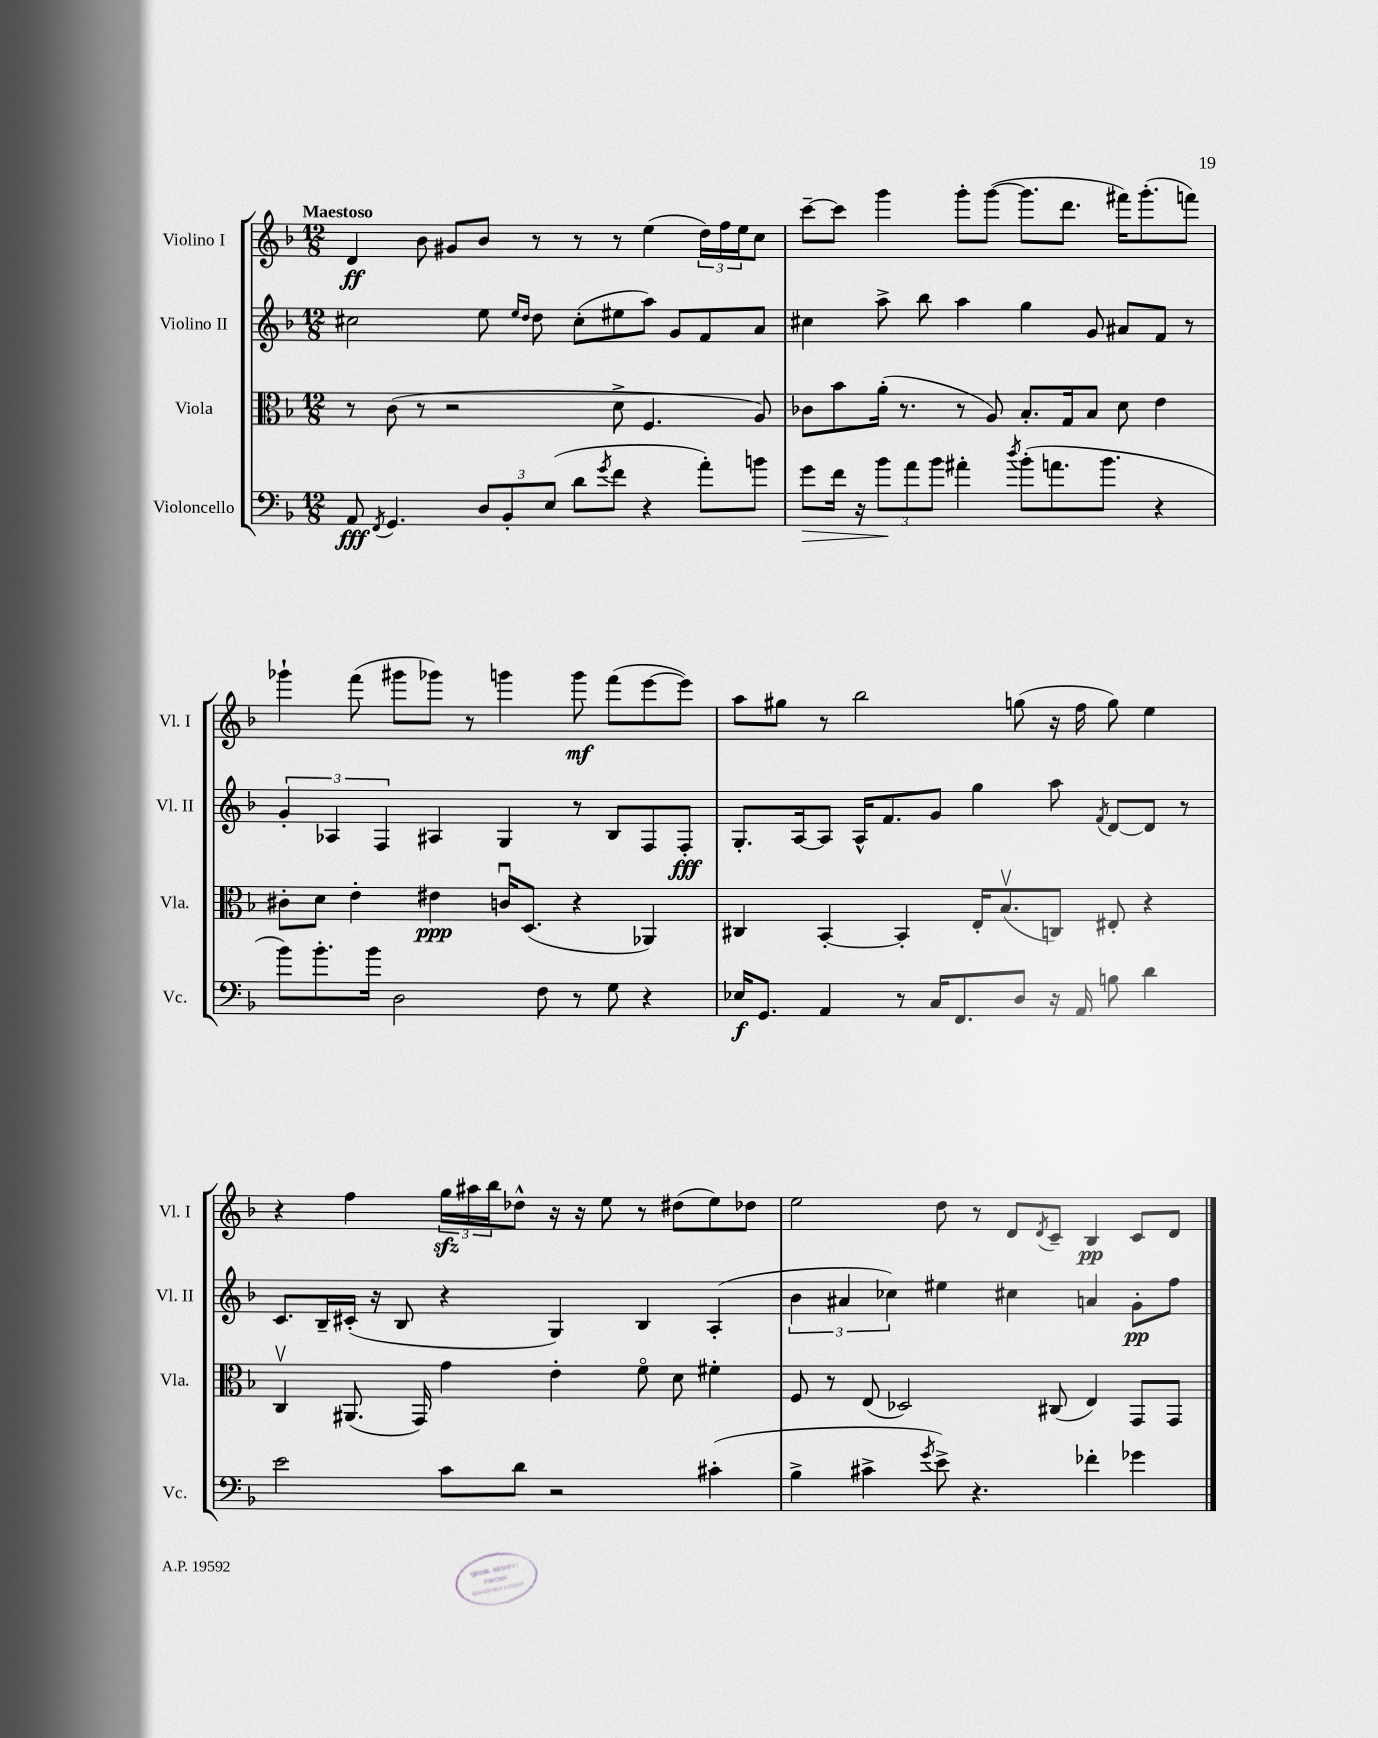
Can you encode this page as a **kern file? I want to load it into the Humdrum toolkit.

**kern	**dynam	**kern	**dynam	**kern	**dynam	**kern	**dynam
*part4	*part4	*part3	*part3	*part2	*part2	*part1	*part1
*staff4	*staff4	*staff3	*staff3	*staff2	*staff2	*staff1	*staff1
*I"Violoncello	*	*I"Viola	*	*I"Violino II	*	*I"Violino I	*
*I'Vc.	*	*I'Vla.	*	*I'Vl. II	*	*I'Vl. I	*
*clefF4	*	*clefC3	*	*clefG2	*	*clefG2	*
*k[b-]	*	*k[b-]	*	*k[b-]	*	*k[b-]	*
*M12/8	*	*M12/8	*	*M12/8	*	*M12/8	*
=1	=1	=1	=1	=1	=1	=1	=1
!	!	!	!	!	!	!LO:TX:a:B:t=Maestoso	!
8AA/	fff	8r	.	2cc#X\	.	4d/	ff
8qFF/	.	.	.	.	.	.	.
4.GG/	.	(8c\	.	.	.	.	.
.	.	8r	.	.	.	8b-\	.
.	.	2r	.	.	.	8g#X/L	.
12D/L	.	.	.	8ee\	.	8b-/J	.
12BB-'/	.	.	.	.	.	.	.
.	.	.	.	16qqee/LL	.	.	.
.	.	.	.	16qqdd/JJ	.	.	.
.	.	.	.	8dd\	.	8r	.
(12E/J	.	.	.	.	.	.	.
8d\L	.	.	.	(8cc#'\L	.	8r	.
8qg/	.	.	.	.	.	.	.
8f\J	.	8d^\	.	8ee#X\	.	8r	.
4r	.	4.F/	.	8aa\J)	.	(4ee\	.
.	.	.	.	8g/L	.	.	.
8a'\L)	.	.	.	8f/	.	24dd\LL)	.
.	.	.	.	.	.	24ff\	.
.	.	.	.	.	.	24ee\J	.
8bn\J	.	8A/)	.	8a/J	.	8cc\J	.
=2	=2	=2	=2	=2	=2	=2	=2
!	!LO:HP:b	!	!	!	!	!	!
8g\L	>	8c-X\L	.	4cc#X\	.	[8ccc~\L	.
16f\Jk	.	8b-\	.	.	.	8ccc\J]	.
16r	.	.	.	.	.	.	.
12b-\L	.	(16a'\Jk	.	8aa^\	.	4ggg\	.
.	.	8.r	.	.	.	.	.
12a\	]	.	.	.	.	.	.
.	.	.	.	8bb-\	.	.	.
12b-\J	.	.	.	.	.	.	.
4a#X'\	.	8r	.	4aa\	.	8ggg'\L	.
.	.	8A/)	.	.	.	([8ggg\J	.
8qdd/	.	.	.	.	.	.	.
(8b-'\L	.	8.B-'/L	.	4gg\	.	8.ggg\L]	.
8.an\	.	.	.	.	.	.	.
.	.	16G/k	.	.	.	8.ddd\J	.
.	.	8B-/J	.	8g/	.	.	.
8.b-\J	.	.	.	.	.	.	.
.	.	8d\	.	8a#X/L	.	16fff#X\KL)	.
.	.	.	.	.	.	(8.ggg'\	.
4r	.	4e\	.	8f/J	.	.	.
.	.	.	.	8r	.	8fffn\J)	.
!!LO:LB:g=z
=3	=3	=3	=3	=3	=3	=3	=3
8b-\L)	.	8c#X'\L	.	6g'/	.	4ggg-X`\	.
8.b-'\	.	8d\J	.	.	.	.	.
.	.	.	.	6A-X/	.	.	.
.	.	4e'\	.	.	.	(8fff\	.
16b-\Jk	.	.	.	.	.	.	.
.	.	.	.	6F/	.	.	.
2D\	.	.	.	.	.	8ggg#X\L	.
.	.	4e#X\	ppp	4A#X/	.	8ggg-X\J)	.
.	.	.	.	.	.	8r	.
.	.	16cnu/KL	.	4G/	.	4gggn\	.
.	.	(8.D/J	.	.	.	.	.
8F\	.	.	.	.	.	.	.
8r	.	4r	.	8r	.	8ggg\	mf
8G\	.	.	.	8B-/L	.	(8fff\L	.
4r	.	4AA-X/)	.	8F/	.	[8eee\	.
.	.	.	.	8F'/J	fff	8eee\J])	.
=4	=4	=4	=4	=4	=4	=4	=4
16E-X/KL	f	4C#X/	.	8.G'/L	.	8aa\L	.
8.GG/J	.	.	.	.	.	.	.
.	.	.	.	.	.	8gg#X\J	.
.	.	.	.	[16A/k	.	.	.
4AA/	.	[4BB-'/	.	8A/J]	.	8r	.
.	.	.	.	16A^^/KL	.	2bb-\	.
.	.	.	.	8.f/	.	.	.
8r	.	4BB-'/]	.	.	.	.	.
16C/KL	.	.	.	8g/J	.	.	.
8.FF/	.	.	.	.	.	.	.
.	.	16E'/KL	.	4gg\	.	.	.
.	.	(8.B-v/	.	.	.	.	.
8D/J	.	.	.	.	.	(8ggn\	.
16r	.	8Cn/J)	.	8aa\	.	16r	.
16AA/	.	.	.	.	.	16ff\	.
.	.	.	.	8qf/	.	.	.
8Bn\	.	8E#X'/	.	[8d/L	.	8gg\)	.
4d\	.	4r	.	8d/J]	.	4ee\	.
.	.	.	.	8r	.	.	.
!!LO:LB:g=z
=5	=5	=5	=5	=5	=5	=5	=5
2e\	.	4Cv/	.	8.c/L	.	4r	.
.	.	.	.	16B-~/L	.	.	.
.	.	(8.AA#X/	.	(16c#X'/JJ	.	4ff\	.
.	.	.	.	16r	.	.	.
.	.	.	.	8B-/	.	.	.
.	.	16GG/)	.	.	.	.	.
8c\L	.	4g\	.	4r	.	24ggzz\LL	.
.	.	.	.	.	.	24aa#X\	.
.	.	.	.	.	.	24bb-\J	.
8d\J	.	.	.	.	.	8dd-X^^\J	.
2r	.	4e'\	.	4G/)	.	16r	.
.	.	.	.	.	.	16r	.
.	.	.	.	.	.	8ee\	.
.	.	8f\	.	4B-/	.	8r	.
.	.	8d\	.	.	.	(8dd#X\L	.
(4c#X'\	.	4f#X'\	.	(4A'/	.	8ee\)	.
.	.	.	.	.	.	8dd-X\J	.
=6	=6	=6	=6	=6	=6	=6	=6
4B-^\	.	8F/	.	6b-\	.	2ee\	.
.	.	8r	.	.	.	.	.
.	.	.	.	6a#X/	.	.	.
4c#X^\	.	(8E/	.	.	.	.	.
.	.	.	.	6cc-X\)	.	.	.
.	.	2D-X/)	.	.	.	.	.
8qg/	.	.	.	.	.	.	.
8e^\)	.	.	.	4ee#X\	.	8dd\	.
4.r	.	.	.	.	.	8r	.
.	.	.	.	4cc#X\	.	8d/L	.
.	.	.	.	.	.	8qd/	.
.	.	(8C#X/	.	.	.	8c~/J	.
4f-X'\	.	4E/)	.	4an/	.	4B-/	pp
4g-X\	.	8GG/L	.	8g'\L	pp	8c/L	.
.	.	8GG/J	.	8ff\J	.	8d/J	.
==	==	==	==	==	==	==	==
*-	*-	*-	*-	*-	*-	*-	*-
